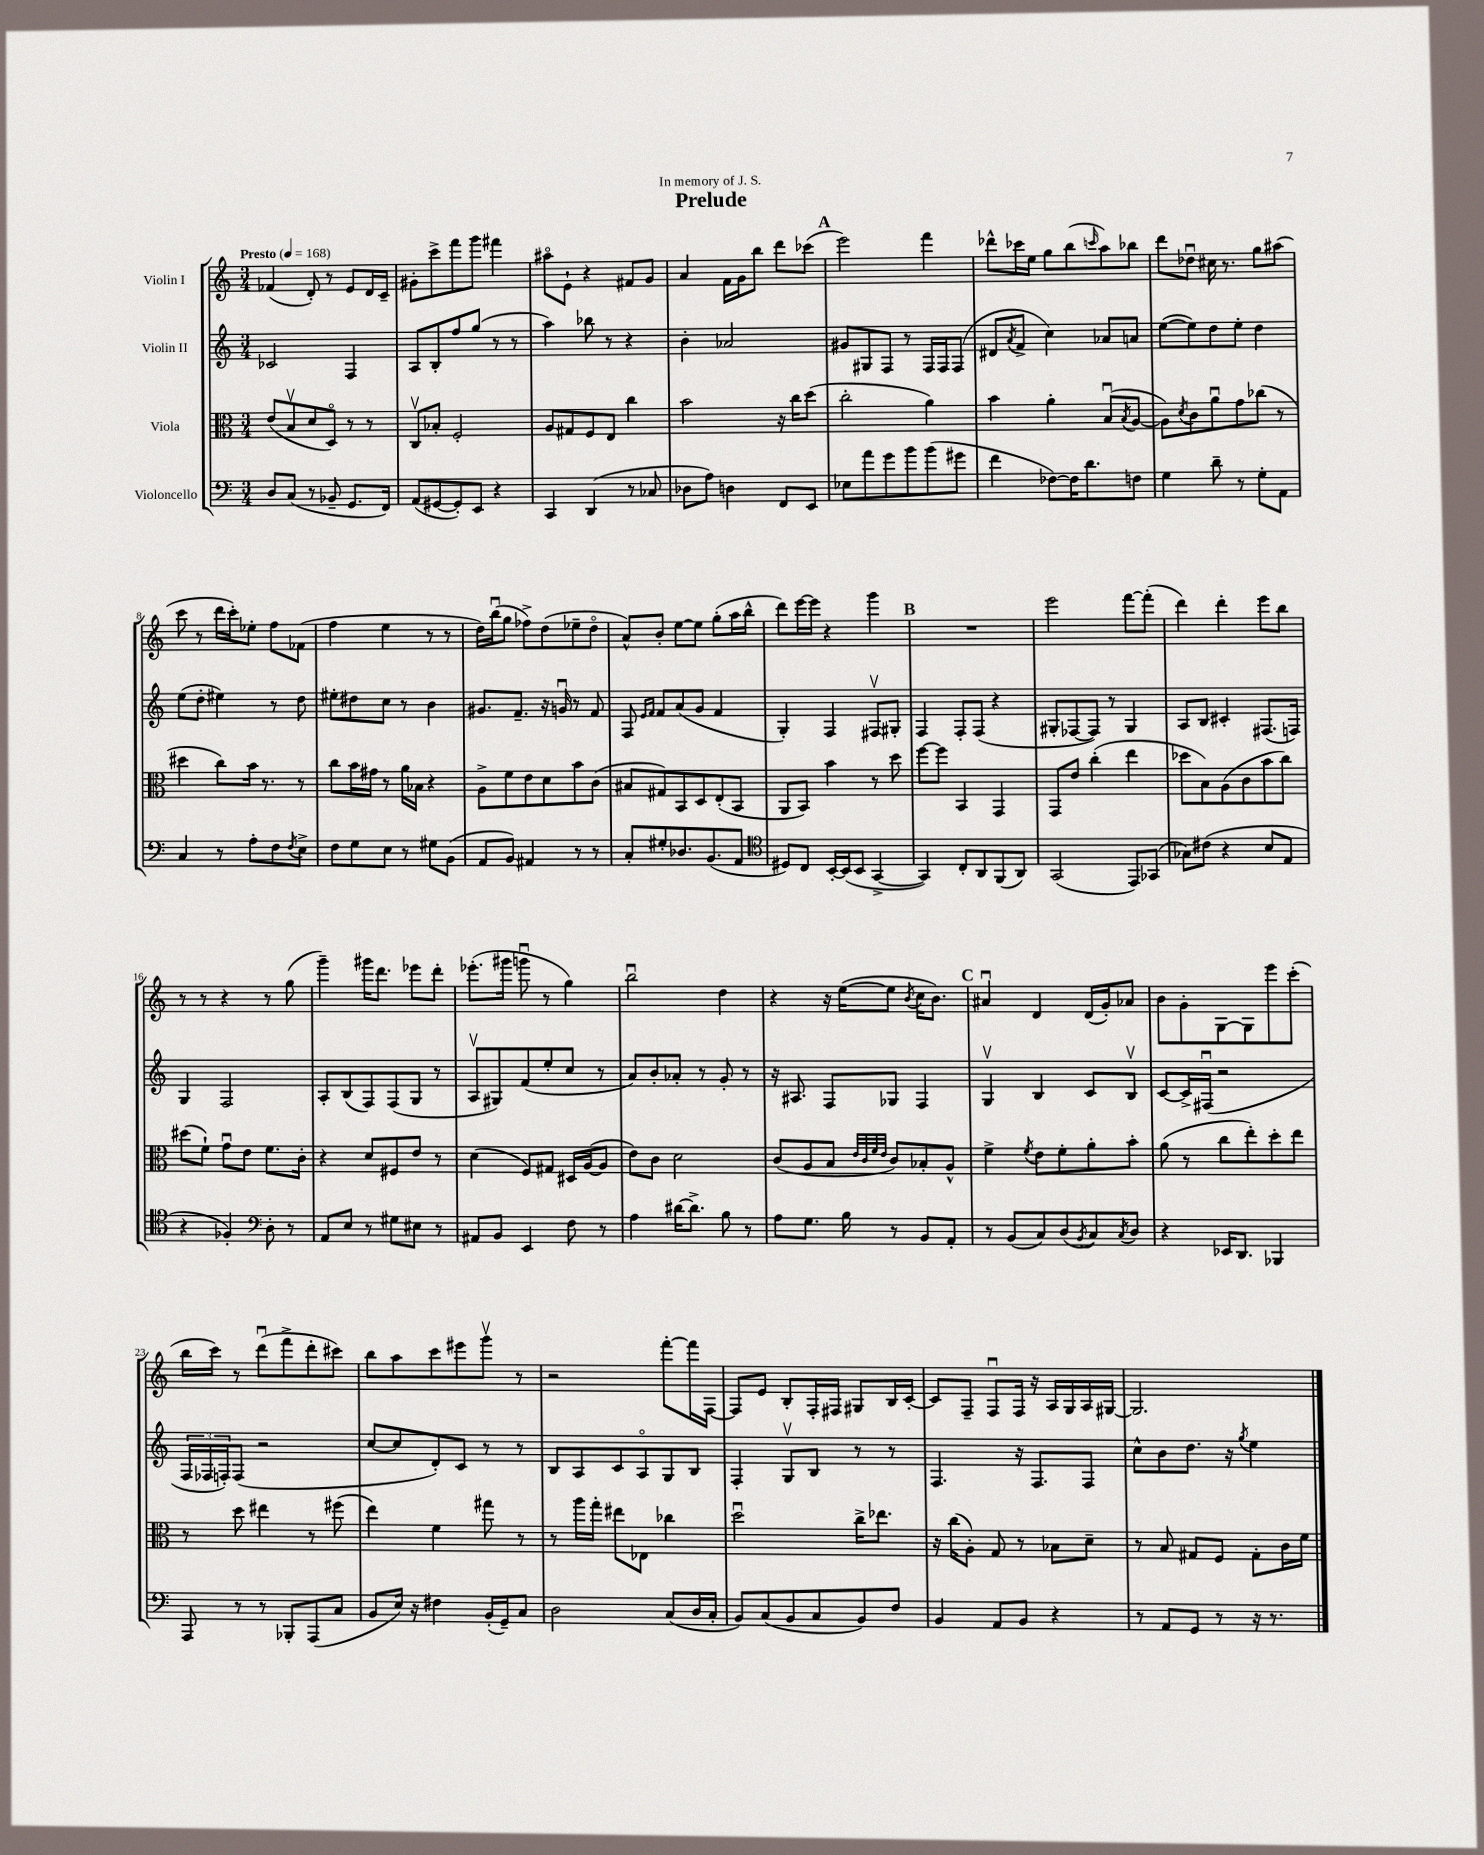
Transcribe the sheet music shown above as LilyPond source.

\header { title = "Prelude" dedication = "In memory of J. S." }
<<
\new StaffGroup <<
\new Staff = "s0" \with { instrumentName = "Violin I" } {
    \clef treble \key c \major \numericTimeSignature \time 3/4 \tempo "Presto" 4 = 168
    fes'4( d'8-.) r8 e'8 d'16 c'16-- |
    gis'8-. c'''8-> f'''8 g'''8 fis'''4 |
    ais''8\flageolet e'8-! r4 fis'8 g'8 |
    a'4 f'16 g'16 b''8 d'''8 ces'''8( |
    \mark \markup { \bold "A" } e'''2) f'''4 |
    des'''8-^ ces'''16 e''16 g''8 b''8( \grace { c'''16 } a''8) bes''8 |
    d'''8 des''8\downbow cis''16 r8. g''8 ais''8( |
    c'''8 r8 d'''16 c'''16-.) ees''8-. f''8 fes'8( |
    f''4 e''4 r8 r8 |
    d''16) b''16\downbow( g''8 fes''8->) d''8( ees''8-- d''8\flageolet |
    a'8-^) b'8-. e''8~ e''8 g''8-.( a''16 b''16-^ |
    d'''8) e'''16~ e'''16 r4 g'''4 |
    \mark \markup { \bold "B" } R2. |
    e'''2 f'''8~ f'''8-.( |
    d'''4) d'''4-. e'''8 b''8 |
    r8 r8 r4 r8 g''8( |
    g'''4--) gis'''16 d'''8. ees'''8 d'''8-. |
    ees'''8.-.( gis'''16 g'''8\downbow r8 g''4) |
    b''2\downbow d''4 |
    r4 r16 e''16~( e''8 \acciaccatura { b'8 } c''16 b'8.) |
    \mark \markup { \bold "C" } ais'4\downbow d'4 d'16( g'16-.) aes'8 |
    b'8 g'8-. g8~ g8 e'''8 c'''8-.( |
    b''16 c'''16) r8 d'''8\downbow( f'''8-> d'''8-. cis'''8) |
    b''8 a''8 c'''8 eis'''8 g'''8\upbow r8 |
    r2 f'''8~-. f'''16 f16~ |
    f8 e'8 b8-. f16-. fis16 gis8 b16 c'16~-. |
    c'8 f8-- f8\downbow f16 r16 a16 g16 a16 gis16~ |
    gis2. \bar "|." |
}
\new Staff = "s1" \with { instrumentName = "Violin II" } {
    \clef treble \key c \major \numericTimeSignature \time 3/4
    ces'2 f4 |
    a8 b8-. f''8 g''8( r8 r8 |
    a''4) bes''8 r8 r4 |
    b'4-. aes'2 |
    \mark \markup { \bold "A" } gis'8 gis8 f8 r8 f16 f16 f8( |
    dis'8 \acciaccatura { a'8 } f'8-> c''4) aes'8 a'8 |
    e''8~( e''8) d''8 e''8-. d''4 |
    e''8( d''8-. eis''4) r8 d''8 |
    eis''8-. dis''8 c''8 r8 b'4 |
    gis'8. f'8.-- r16 g'16\downbow r8 f'8 |
    f8 \grace { e'16 f'16 } f'8 a'8( g'8 f'4 |
    g4-.) f4 fis8\upbow gis8-. |
    \mark \markup { \bold "B" } f4 f8-. f8( r4 |
    gis8-. fes8~ fes8) r8 gis4 |
    a8 b8 cis'4-. fis8.( f16) |
    g4 f2 |
    a8-. b8( f8) f8( g8 r8 |
    a8\upbow gis8) f'8( e''8-. c''8 r8 |
    a'8) b'8-. aes'8-. r8 g'8-. r8 |
    r16 ais8. f8 ges8 f4 |
    \mark \markup { \bold "C" } g4\upbow b4 c'8 b8\upbow |
    c'8~ c'16-> fis16\downbow( r2 |
    \tuplet 3/2 { f16 fes16 f16-.) } f8( r2 |
    c''8~ c''8 d'8-.) c'8 r8 r8 |
    b8 a8 c'8 a8\flageolet g8 b8 |
    f4-. g8\upbow b8 r8 r8 |
    f4. r16 f8. f8 |
    c''8-^ b'8 d''8. r16 \acciaccatura { g''8 } e''4 \bar "|." |
}
\new Staff = "s2" \with { instrumentName = "Viola" } {
    \clef alto \key c \major \numericTimeSignature \time 3/4
    e'8( b8\upbow d'8 d8\flageolet) r8 r8 |
    c8\upbow bes8-. f2-. |
    a8 gis8 f8 e8 c''4 |
    b'2 r16 c''16 d''8( |
    \mark \markup { \bold "A" } c''2-. a'4) |
    b'4 a'4-. b8\downbow( \acciaccatura { b8 } a8~ |
    a8) \acciaccatura { d'8 } c'8 a'8\downbow g'8 ces''8( r8 |
    dis''4 c''8) b'16 r8. r8 |
    c''8 b'16 gis'16 r8 a'16 bes16 r4 |
    a8-> f'8 e'8 d'8 b'8 c'8( |
    bis8 gis8) b,8 d8 e8-.( b,8 |
    a,8 b,8) b'4 r8 d''8 |
    \mark \markup { \bold "B" } f''8~ f''8 b,4 g,4 |
    g,8 e'8 c''4-.( e''4 |
    des''8 b8) a8( c'8 b'8 c''8) |
    dis''8( f'8-!) g'8\downbow e'8 f'8. c'16-. |
    r4 d'8 fis8 e'8 r8 |
    d'4( f8) gis8 dis16 a16~( a8 |
    e'8) c'8 d'2 |
    c'8( a8 b8 \grace { e'32 c'32 f'32 e'32 } c'8) bes8-. a8-^ |
    \mark \markup { \bold "C" } f'4-> \acciaccatura { f'8 } e'8 f'8-. a'8-. b'8-. |
    a'8( r8 c''8 e''8-.) d''8-. e''8 |
    r8 d''8 eis''4 r8 fis''8( |
    e''4) f'4 gis''8 r8 |
    r8 a''16 g''16-. eis''8 ees8 ces''4 |
    d''2\downbow c''16-> ees''8. |
    r16 c''16( a8-.) g8 r8 bes8 d'8-- |
    r8 b8 gis8 f8 gis8-. c'16 f'16 \bar "|." |
}
\new Staff = "s3" \with { instrumentName = "Violoncello" } {
    \clef bass \key c \major \numericTimeSignature \time 3/4
    d8 c8( r8 bes,8-- g,8. f,16) |
    a,8( gis,8~ gis,8-.) e,8 r4 |
    c,4 d,4( r8 ces8 |
    des8 a8) d4 f,8 e,8 |
    \mark \markup { \bold "A" } ees8 a'8 g'8 b'8 b'8( gis'8 |
    f'4 fes8~) fes16 d'8. f8 |
    g4 d'8-- r8 g8-. a,8 |
    c4 r8 a8-. f8 \acciaccatura { f8 } e8-> |
    f8 g8 e8 r8 gis8 b,8( |
    a,8 b,8) ais,4 r8 r8 |
    c8-. gis8-. des8. b,8.( a,8 |
    \clef tenor dis8) c8 b,16~-. b,16( b,8 g,4~-> |
    \mark \markup { \bold "B" } g,4) c8-. a,8 f,8( a,8) |
    g,2( e,8) ges,8( |
    ges8) cis'8( r4 b8 e8 |
    r4 fes4-.) \clef bass d8-. r8 |
    a,8 e8 r8 gis8 eis8 r8 |
    ais,8 b,8 e,4 f8 r8 |
    a4 dis'16~ dis'8.-> b8 r8 |
    a8 g8. b16 r8 b,8 a,8-. |
    \mark \markup { \bold "C" } r8 b,8( c8) d8( \acciaccatura { b,8 } c8) \acciaccatura { c8 } d8 |
    r4 ees,16 d,8. bes,,4 |
    a,,8 r8 r8 bes,,8-. a,,8( c8 |
    b,8 e16) r16 fis4 b,16-.( g,16--) c8 |
    d2 c8( d16 c16-. |
    b,8) c8( b,8 c8 b,8) f8 |
    b,4 a,8 b,8 r4 |
    r8 a,8 g,8 r8 r16 r8. \bar "|." |
}
>>
>>
